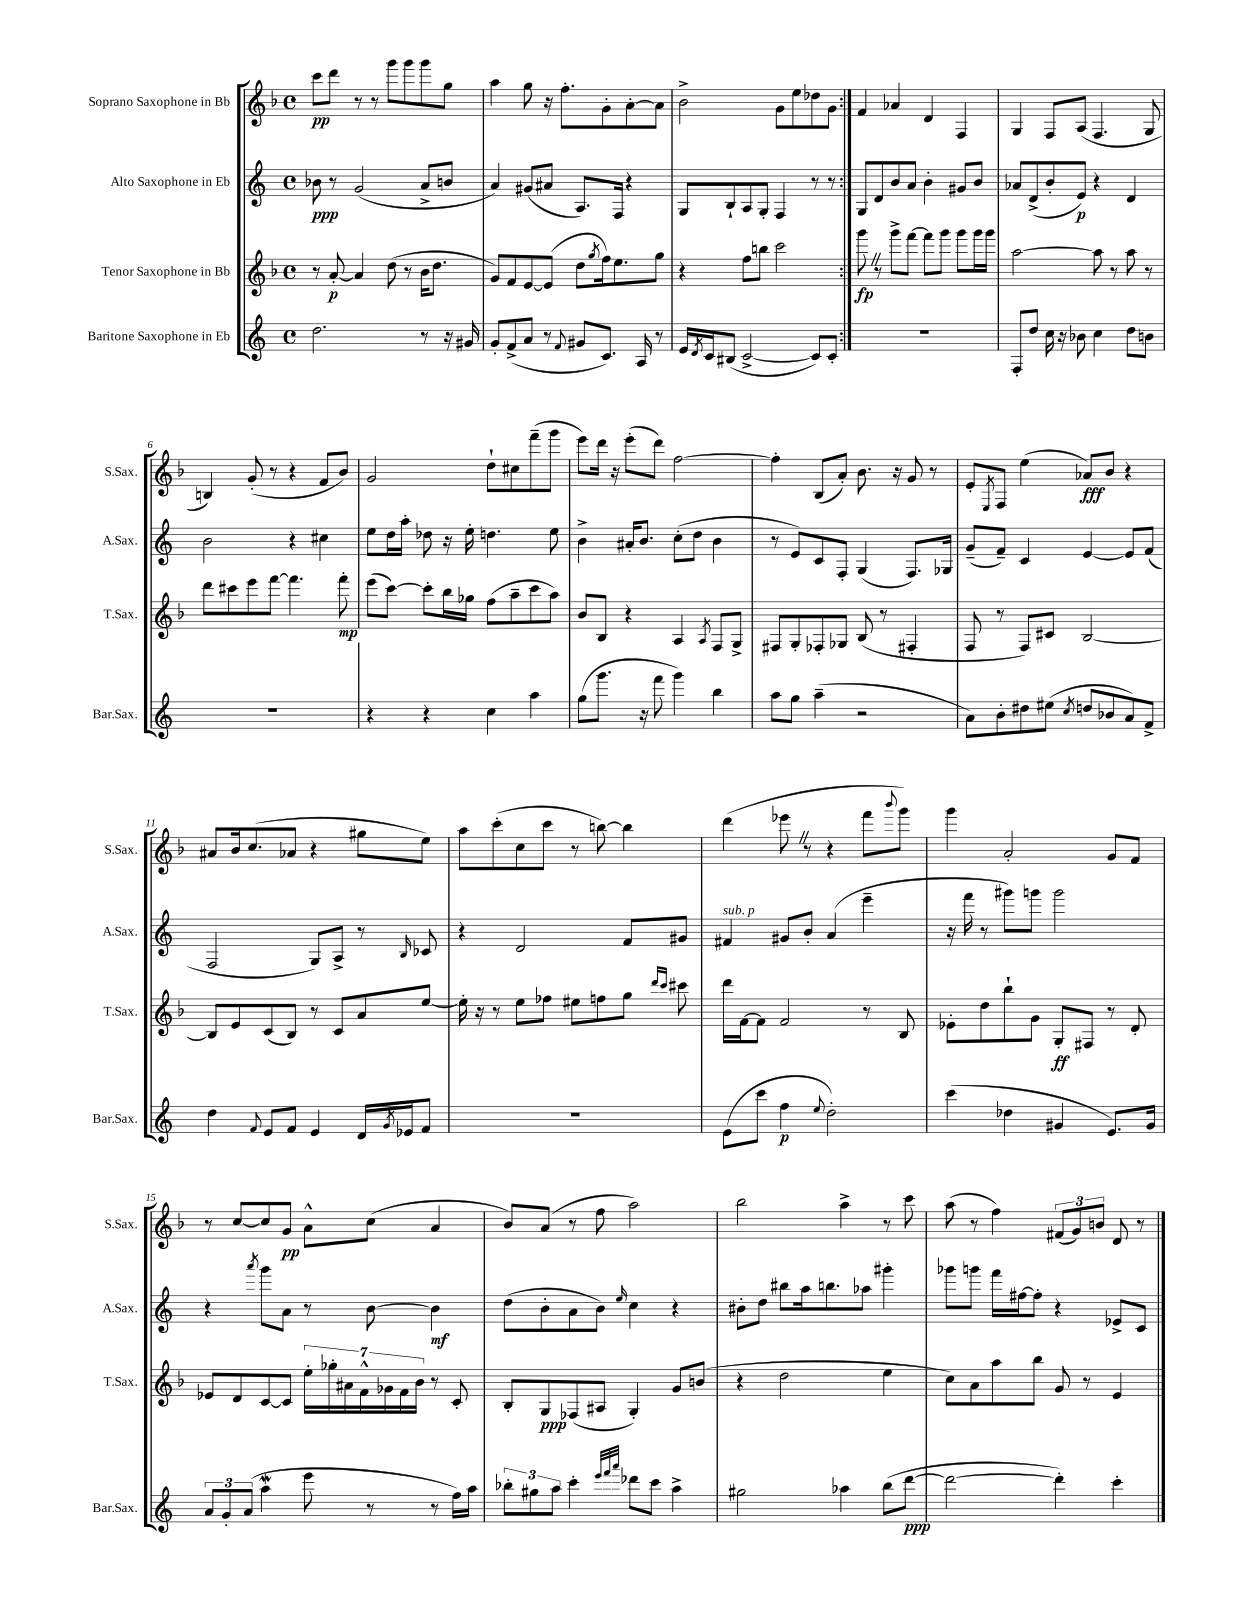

**kern	**kern	**kern	**kern
*staff4	*staff3	*staff2	*staff1
*clefG2	*clefG2	*clefG2	*clefG2
*k[]	*k[b-]	*k[]	*k[b-]
*M4/4	*M4/4	*M4/4	*M4/4
*met(c)	*met(c)	*met(c)	*met(c)
2.dd	8r	8b-	8ccc
.	[8a'	8r	8ddd
.	4a]	(2g	8r
.	.	.	8r
.	(8dd	.	8ggg
.	8r	.	8ggg
8r	16b-	8a^	8ggg
.	8.dd	.	.
16r	.	8b	8gg
16g#	.	.	.
=	=	=	=
8g'	8g)	4a)	4aa
(8f^	8f	.	.
8a	[8e	(8g#	8gg
8r	(8e]	8a#	16r
.	.	.	8.ff'
8qqf	.	.	.
8g#	8dd	8.A)	.
.	8qgg	.	.
8.c)	16ff)	.	8g'
.	8.ee	16F	.
.	.	4r	[8a'
16A	.	.	.
8r	8gg	.	8a]
=	=	=	=
16e	4r	8G	2b-^
8qd	.	.	.
16c	.	.	.
(8B#	.	8B`	.
[2c^	8ff	8A	.
.	8bb	8G'	.
.	2ccc	4F	8g
.	.	.	8ee
8c])	.	8r	8dd-
8c'	.	8r	8g
=:|!	=:|!	=:|!	=:|!
1r	8ggg	8G	4f
.	8r	8d	.
.	8ggg^	8b	4a-
.	[8fff	8a	.
.	8fff]	4b'	4d
.	8ggg	.	.
.	8ggg	8g#	4F
.	16ggg	8b	.
.	16ggg	.	.
=	=	=	=
8F'	[2aa	8a-	4G
8dd	.	(8d^	.
16cc	.	8b'	8F
16r	.	.	.
8b-	.	8e)	(8A
4cc	8aa]	4r	4.F
.	8r	.	.
8dd	8aa	4d	.
8b	8r	.	8G
=	=	=	=
1r	8ddd	2b	4B)
.	8ccc#	.	.
.	8eee	.	(8g'
.	[8fff	.	8r
.	4.fff]	4r	4r
.	.	4cc#	8f
.	8fff'	.	8b-)
=	=	=	=
4r	(8eee	8ee	2g
.	[8ccc)	16dd	.
.	.	16aa'	.
4r	8ccc']	8dd-	.
.	16bb-	16r	.
.	16gg-	16ee'	.
4cc	(8ff	4.dd	8dd`
.	8aa~	.	8cc#
4aa	8ccc	.	(8fff~
.	8aa)	8ee	8ggg
=	=	=	=
(8gg	8b-	4b^	8eee)
8.ggg	8B-	.	16ddd
.	.	.	16r
.	4r	16a#'	(8eee'
16r	.	8.b	.
8fff	.	.	8ddd)
4ggg)	4A	(8cc'	[2ff
.	.	8dd	.
.	8qA	.	.
4bb	8F	4b	.
.	8G^	.	.
=	=	=	=
8aa	8F#	8r	4ff']
8gg	8G'	8e)	.
(4aa~	8F-'	8c	(8B-
.	8G-	8F'	8a')
2r	(8B-	(4G	8.b-
.	8r	.	.
.	.	.	16r
.	4F#'	8.F)	8g
.	.	.	8r
.	.	16G-	.
=	=	=	=
8a)	8F	(8g~	8e'
.	.	.	8qE
8b'	8r	8f~)	8F
8dd#	8F)	4c	(4ee
(8ee#	8c#	.	.
8qcc	.	.	.
8dd	[2B-	[4e	8a-)
8b-	.	.	8b-
8a)	.	8e]	4r
8f^	.	(8f	.
=	=	=	=
4dd	8B-]	2F	8a#
.	8e	.	16b-
.	.	.	(8.cc
8qqf	.	.	.
8e	(8c	.	.
8f	8B-)	.	8a-
4e	8r	8G)	4r
.	8c	8A^	.
16d	8a	8r	8gg#
8qg	.	.	.
16e-	.	.	.
.	.	16qqB	.
8f	[8ee	8c-	8ee)
=	=	=	=
1r	16ee']	4r	8aa
.	16r	.	.
.	8r	.	(8ccc'
.	8ee	2d	8cc
.	8ff-	.	8ccc
.	8ee#	.	8r
.	8ff	.	[8bb)
.	8gg	8f	4bb]
.	16qqddd	.	.
.	16qqccc	.	.
.	8ccc#	8g#	.
=	=	=	=
(8e	16ddd	4f#	(4ddd
.	[16f	.	.
8ccc	8f]	.	.
4ff	2f	8g#	8eee-
.	.	8b'	8r
8qqee	.	.	.
2dd')	.	(4a	4r
.	8r	4eee~	8fff
.	.	.	8qqbbb-
.	8B-	.	8ggg)
=	=	=	=
(4ccc	8e-'	16r	4ggg
.	.	16fff	.
.	8dd	8r	.
4dd-	8bb-`	8ggg#)	2a'
.	8g	8ggg	.
4g#	8G'	2ggg	.
.	8F#	.	.
8.e)	8r	.	8g
.	8d'	.	8f
16g#	.	.	.
=	=	=	=
12a	8e-	4r	8r
12g'	.	.	.
.	8d	.	[8cc
(12a	.	.	.
.	.	8qaaa	.
4aa	[8c	8ggg	8cc]
.	8c]	8a	8g
8eee	28ee'	8r	8a^^
.	28gg-'	.	.
.	28a#	.	.
.	28f^^	.	.
8r	.	[8b	(8cc
.	28g-	.	.
.	28f	.	.
.	28b-	.	.
8r	8r	4b]	4a
16ff)	8c'	.	.
16aa	.	.	.
=	=	=	=
12bb-'	8B-'	(8dd	8b-)
12gg#	.	.	.
.	8G	8b'	(8a
12aa	.	.	.
4ccc'	(8F-	8a	8r
.	8A#	8b)	8ff
32qqeee	.	.	.
32qqfff	.	.	.
32qqaaa	.	16qqee	.
8ddd-	4G')	4cc	2aa)
8ccc	.	.	.
4aa^	8g	4r	.
.	(8b	.	.
=	=	=	=
2gg#	4r	8b#'	2bb-
.	.	8dd	.
.	2dd	8bb#	.
.	.	16aa	.
.	.	8.bb	.
4aa-	.	.	4aa^
.	.	8aa-	.
(8bb	4ee	4ggg#'	8r
[8ddd	.	.	8ccc
=	=	=	=
2ddd_	8cc)	8ggg-	(8aa
.	8a	8ggg	8r
.	8aa	16fff	4ff)
.	.	[16ff#	.
.	8bb-	8ff#']	.
4ddd'])	8g	4r	(12f#
.	.	.	12g)
.	8r	.	.
.	.	.	12b
4ccc'	4e	8e-^	8d
.	.	8c	8r
==	==	==	==
*-	*-	*-	*-
